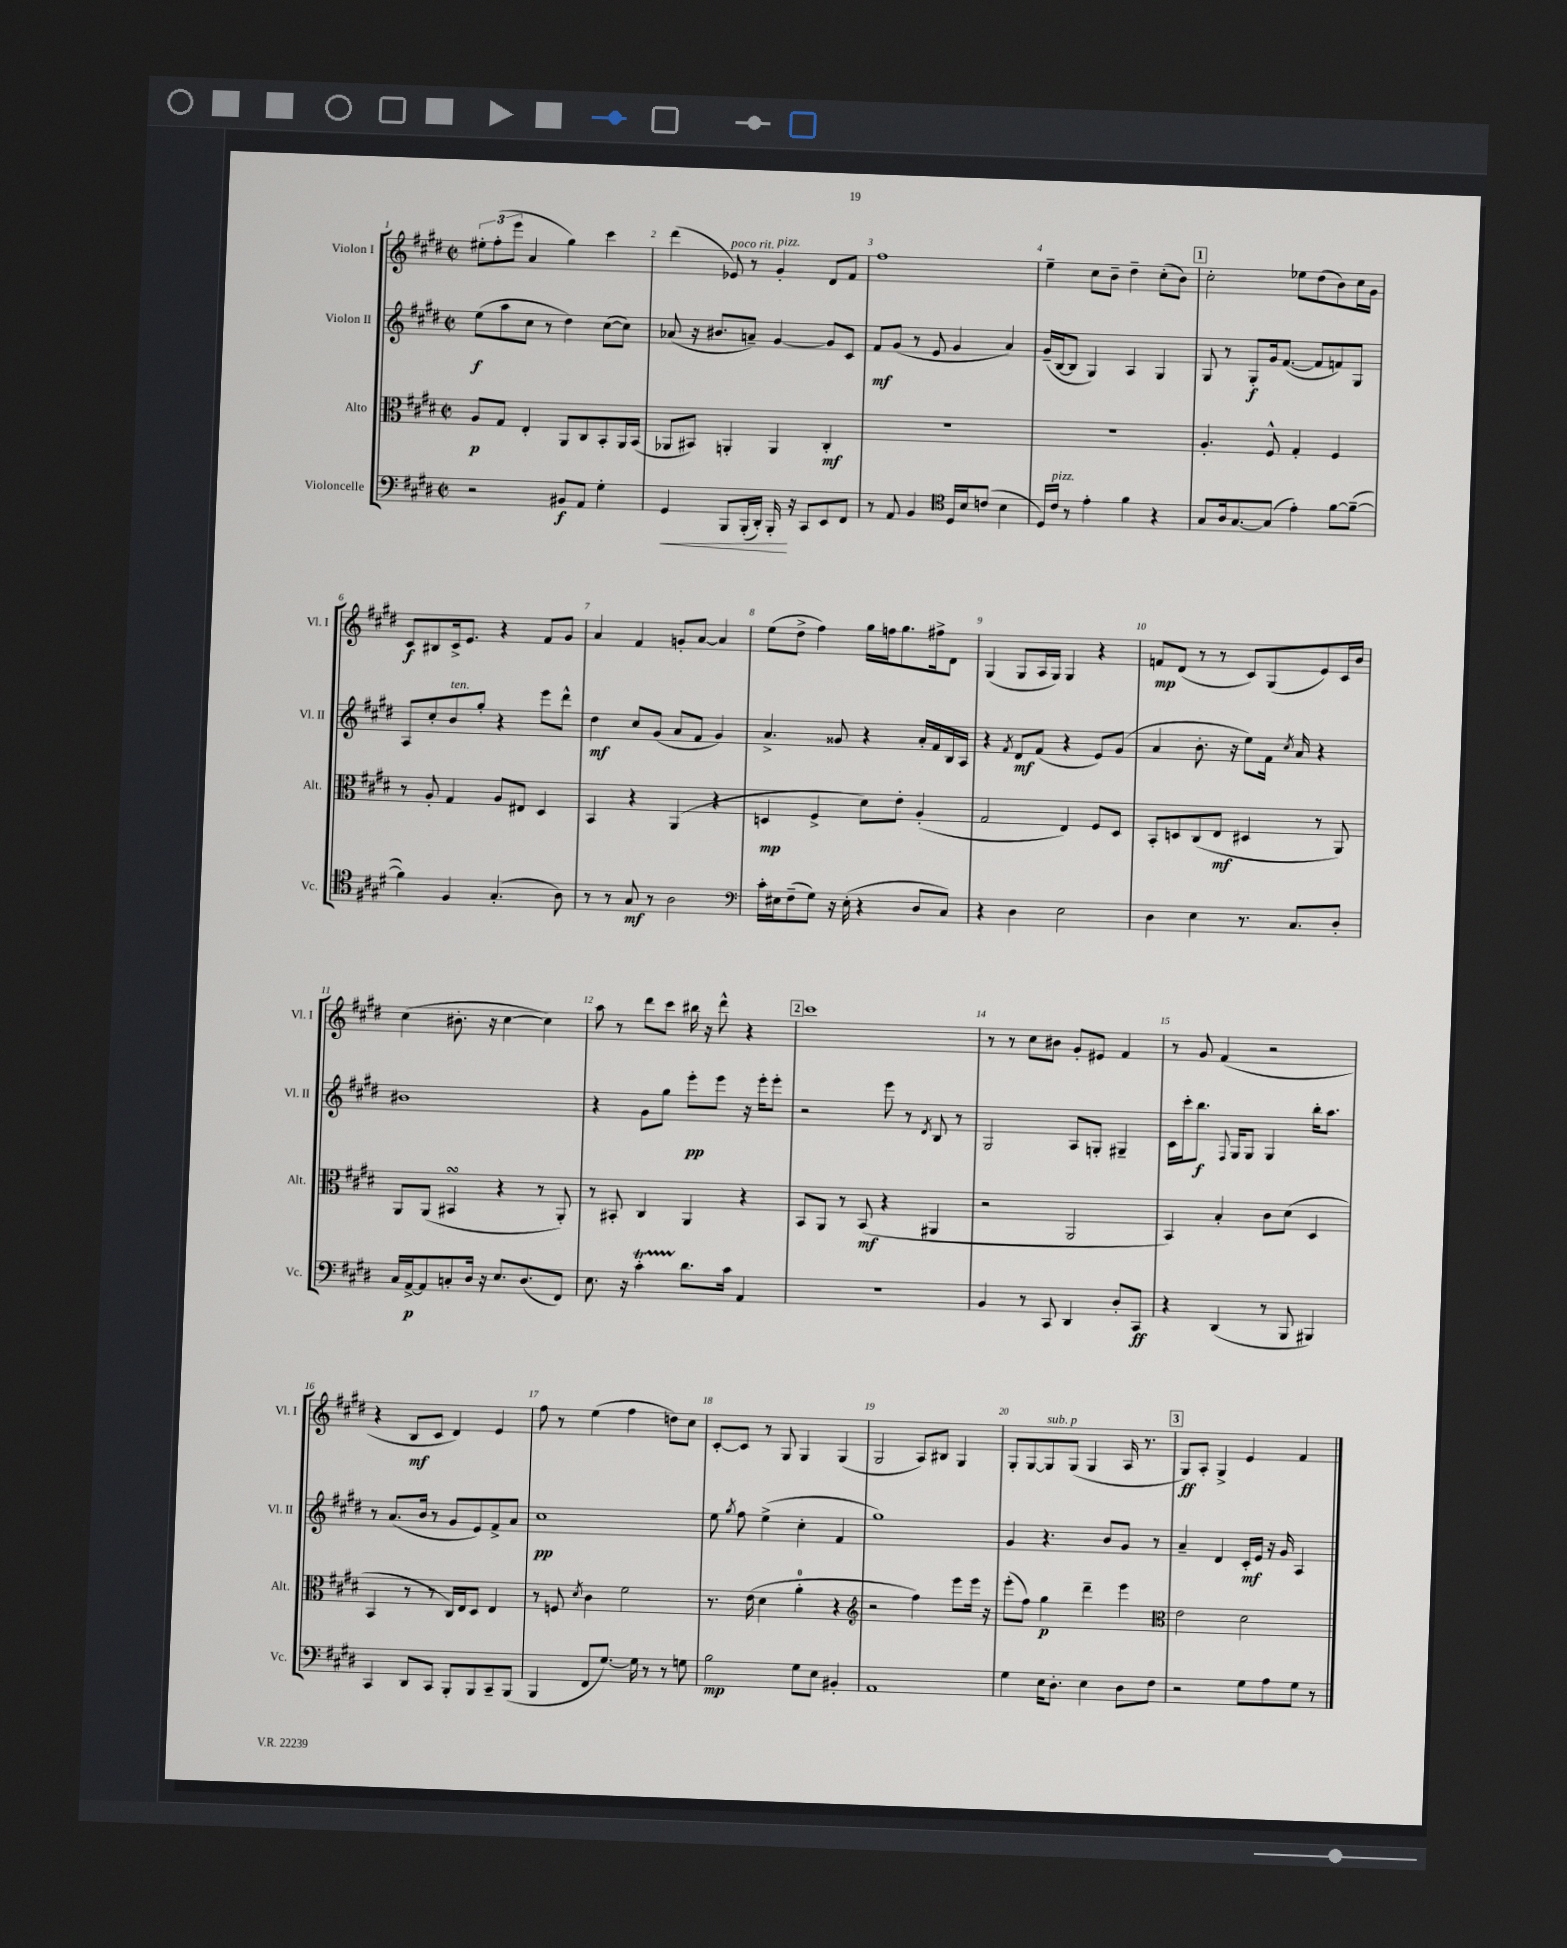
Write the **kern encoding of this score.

**kern	**kern	**kern	**kern
*staff4	*staff3	*staff2	*staff1
*clefF4	*clefC3	*clefG2	*clefG2
*k[f#c#g#d#]	*k[f#c#g#d#]	*k[f#c#g#d#]	*k[f#c#g#d#]
*M2/2	*M2/2	*M2/2	*M2/2
*met(c|)	*met(c|)	*met(c|)	*met(c|)
2r	8A	(8ee	12ee#'
.	.	.	(12ff#'
.	8G#	8aa	.
.	.	.	12eee
.	4E'	8cc#	4a
.	.	8r	.
8BB#	8AA	4dd#)	4gg#)
8AA	8C#	.	.
4G#'	8BB'	([8cc#	4ccc#
.	16AA	8cc#])	.
.	(16BB	.	.
=	=	=	=
4GG#	8AA-	(8a-	(4ddd#
.	8BB#)	16r	.
.	.	8.b#	.
8BBB	4AA'	.	8e-)
(16BBB'	.	8a~)	8r
16DD#')	.	.	.
16BBB'	4AA	[4g#	4g#'
16r	.	.	.
8CC#	.	.	.
8EE	4C#'	8g#]	8d#
8FF#	.	8c#	8f#
=	=	=	=
8r	1r	8f#	1ff#
8AA	.	(8g#	.
4BB	.	8r	.
.	.	8e	.
*clefC4	*	*	*
16D#	.	4g#	.
16B	.	.	.
(8c	.	.	.
4B	.	4a)	.
=	=	=	=
16D#)	1r	(16g#~	4ee~
16c#	.	[16B	.
8r	.	8B]	.
4e'	.	4G#)	8cc#
.	.	.	8b~
4f#	.	4A	4dd#~
4r	.	4G#	(8cc#'
.	.	.	8b)
=	=	=	=
8G#	4.A'	8G#	2cc#'
16A	.	8r	.
[8.G#	.	.	.
.	.	8G#'	.
(8G#]	8F#^^	16g#	.
.	.	([8.f#	.
4e')	4G#'	.	8ee-
.	.	8f#]	(8dd#
[8f#	4F#	8f)	8b)
(8f#~_	.	8G#	16cc#
.	.	.	16g#
=	=	=	=
4f#])	8r	8A	8c#
.	8A'	8cc#'	8B#
4F#	4G#	8b	16c#^
.	.	.	8.e
.	.	8gg#'	.
(4.G#'	8A	4r	4r
.	8E#	.	.
.	4D#	8eee	8f#
8A)	.	8ddd#^^	8g#
=	=	=	=
8r	4BB	4dd#	4a
8r	.	.	.
8G#	4r	8cc#	4f#
8r	.	(8g#	.
2A	(4AA	8a	8g'
.	.	8f#	[8a
.	4r	4g#)	4a]
=	=	=	=
*clefF4	*	*	*
16c#'	4D	4.a^	(8ee
16E#	.	.	.
(8F#~	.	.	8dd#^
8G#)	4F#^	.	4ff#)
16r	.	8g##	.
(16E#'	.	.	.
4r	8d#)	4r	16gg#
.	.	.	16ff
.	8e'	.	8.gg#
8D#	(4A'	16a'	.
.	.	16f#	16ff#^
8C#)	.	16B	8d#
.	.	16A	.
=	=	=	=
4r	2G#	4r	(4G#
.	.	8qf#	.
4D#	.	8d#	8G#
.	.	(8f#	16A
.	.	.	16G#)
2E	4E)	4r	4G#
.	8F#	8e)	4r
.	8D#	(8g#	.
=	=	=	=
4D#	8BB'	4a	8f
.	8D	.	(8d#
4E	(8C#	8.b'	8r
.	8E	.	8r
.	.	16r	.
8.r	4D#	8ee)	8c#)
.	.	16f#	(8G#
.	.	8qcc#	.
8.C#	.	16a	.
.	8r	4r	8e)
8D#'	8AA)	.	16c#
.	.	.	16b
=	=	=	=
16C#	8AA	1b#	(4cc#
[16AA^	.	.	.
8AA]	(8AA	.	.
8C'	4BB#	.	8.b#'
16D#	.	.	.
16r	.	.	16r
8.E	4r	.	[4cc#
(8.D#	.	.	.
.	8r	.	4cc#])
8FF#)	8AA')	.	.
=	=	=	=
8.E	8r	4r	8aa
.	8BB#'	.	8r
16r	.	.	.
4c#'	4C#	8g#	8ddd#
.	.	8gg#	8ccc#
8.d#	4AA	8eee'	16bb#
.	.	.	16r
.	.	8eee	8ddd#^^
16c#	.	.	.
4AA	4r	16r	4r
.	.	16eee'	.
.	.	8eee'	.
=	=	=	=
1r	8BB	2r	1ccc#
.	8AA	.	.
.	8r	.	.
.	(8BB	.	.
.	4r	8eee	.
.	.	8r	.
.	.	8qd#	.
.	4AA#	8B	.
.	.	8r	.
=	=	=	=
4BB	2r	2G#	8r
.	.	.	8r
8r	.	.	8cc#
8CC#	.	.	8b#
4DD#	2AA	8A	8g#'
.	.	8G'	8e#
8D#'	.	4G#~	4f#
8CC#	.	.	.
=	=	=	=
4r	4BB)	16c#	8r
.	.	16ccc#'	.
.	.	8.bb	8g#
(4DD#	4B'	.	(4f#
.	.	8qqF#	.
.	.	16G#	.
.	.	8G#	.
8r	8c#	4G#	2r
8BBB	(8d#	.	.
4BBB#)	4D#	16bb'	.
.	.	8.aa	.
=	=	=	=
4CC#	4BB	8r	4r
.	.	(8.a	.
8DD#	8r	.	8B
.	.	16b	.
8CC#	8r	8r	8c#
8BBB'	16C#)	8g#	4d#)
.	16E	.	.
8BBB	8D#	8e)	.
8CC#~	4E	8f#^	4e
(8BBB	.	8a	.
=	=	=	=
4BBB	8r	1cc#	8ff#
.	8F	.	8r
.	8qd#	.	.
8FF#	4c#	.	(4ee
[8.G#)	.	.	.
.	2f#	.	4ff#
16G#]	.	.	.
8r	.	.	.
8r	.	.	8dd)
8G	.	.	8cc#
=	=	=	=
2B	8.r	8ee	[8c#'
.	.	8qgg#	.
.	.	8ff#	8c#]
.	(16e	.	.
.	4d#	(4ee^	8r
.	.	.	8G#
8G#	4a'	4cc#'	4G#
8E	.	.	.
4BB#'	4r	4f#	(4G#
=	=	=	=
*	*clefG2	*	*
1AA	2r	1gg#)	2G#
.	4ff#)	.	8A)
.	.	.	8B#
.	8eee	.	4G#
.	16eee	.	.
.	16r	.	.
=	=	=	=
4G#	(8eee'	4g#	8G#'
.	8ff#)	.	[8G#
16E	4gg#	4.r	8G#]
8.D#'	.	.	.
.	.	.	(8G#
4E	4ddd#~	.	4G#
.	.	8b	.
8D#	4eee	8g#	16A
.	.	.	8.r
8F#	.	8r	.
=	=	=	=
*	*clefC3	*	*
2r	2e	4a~	8G#)
.	.	.	8A'
.	.	4d#	4G#^
8G#	2d#	16c#'	4e
.	.	16e	.
8A	.	16r	.
.	.	16g#	.
8G#	.	4A	4f#
8r	.	.	.
==	==	==	==
*-	*-	*-	*-
